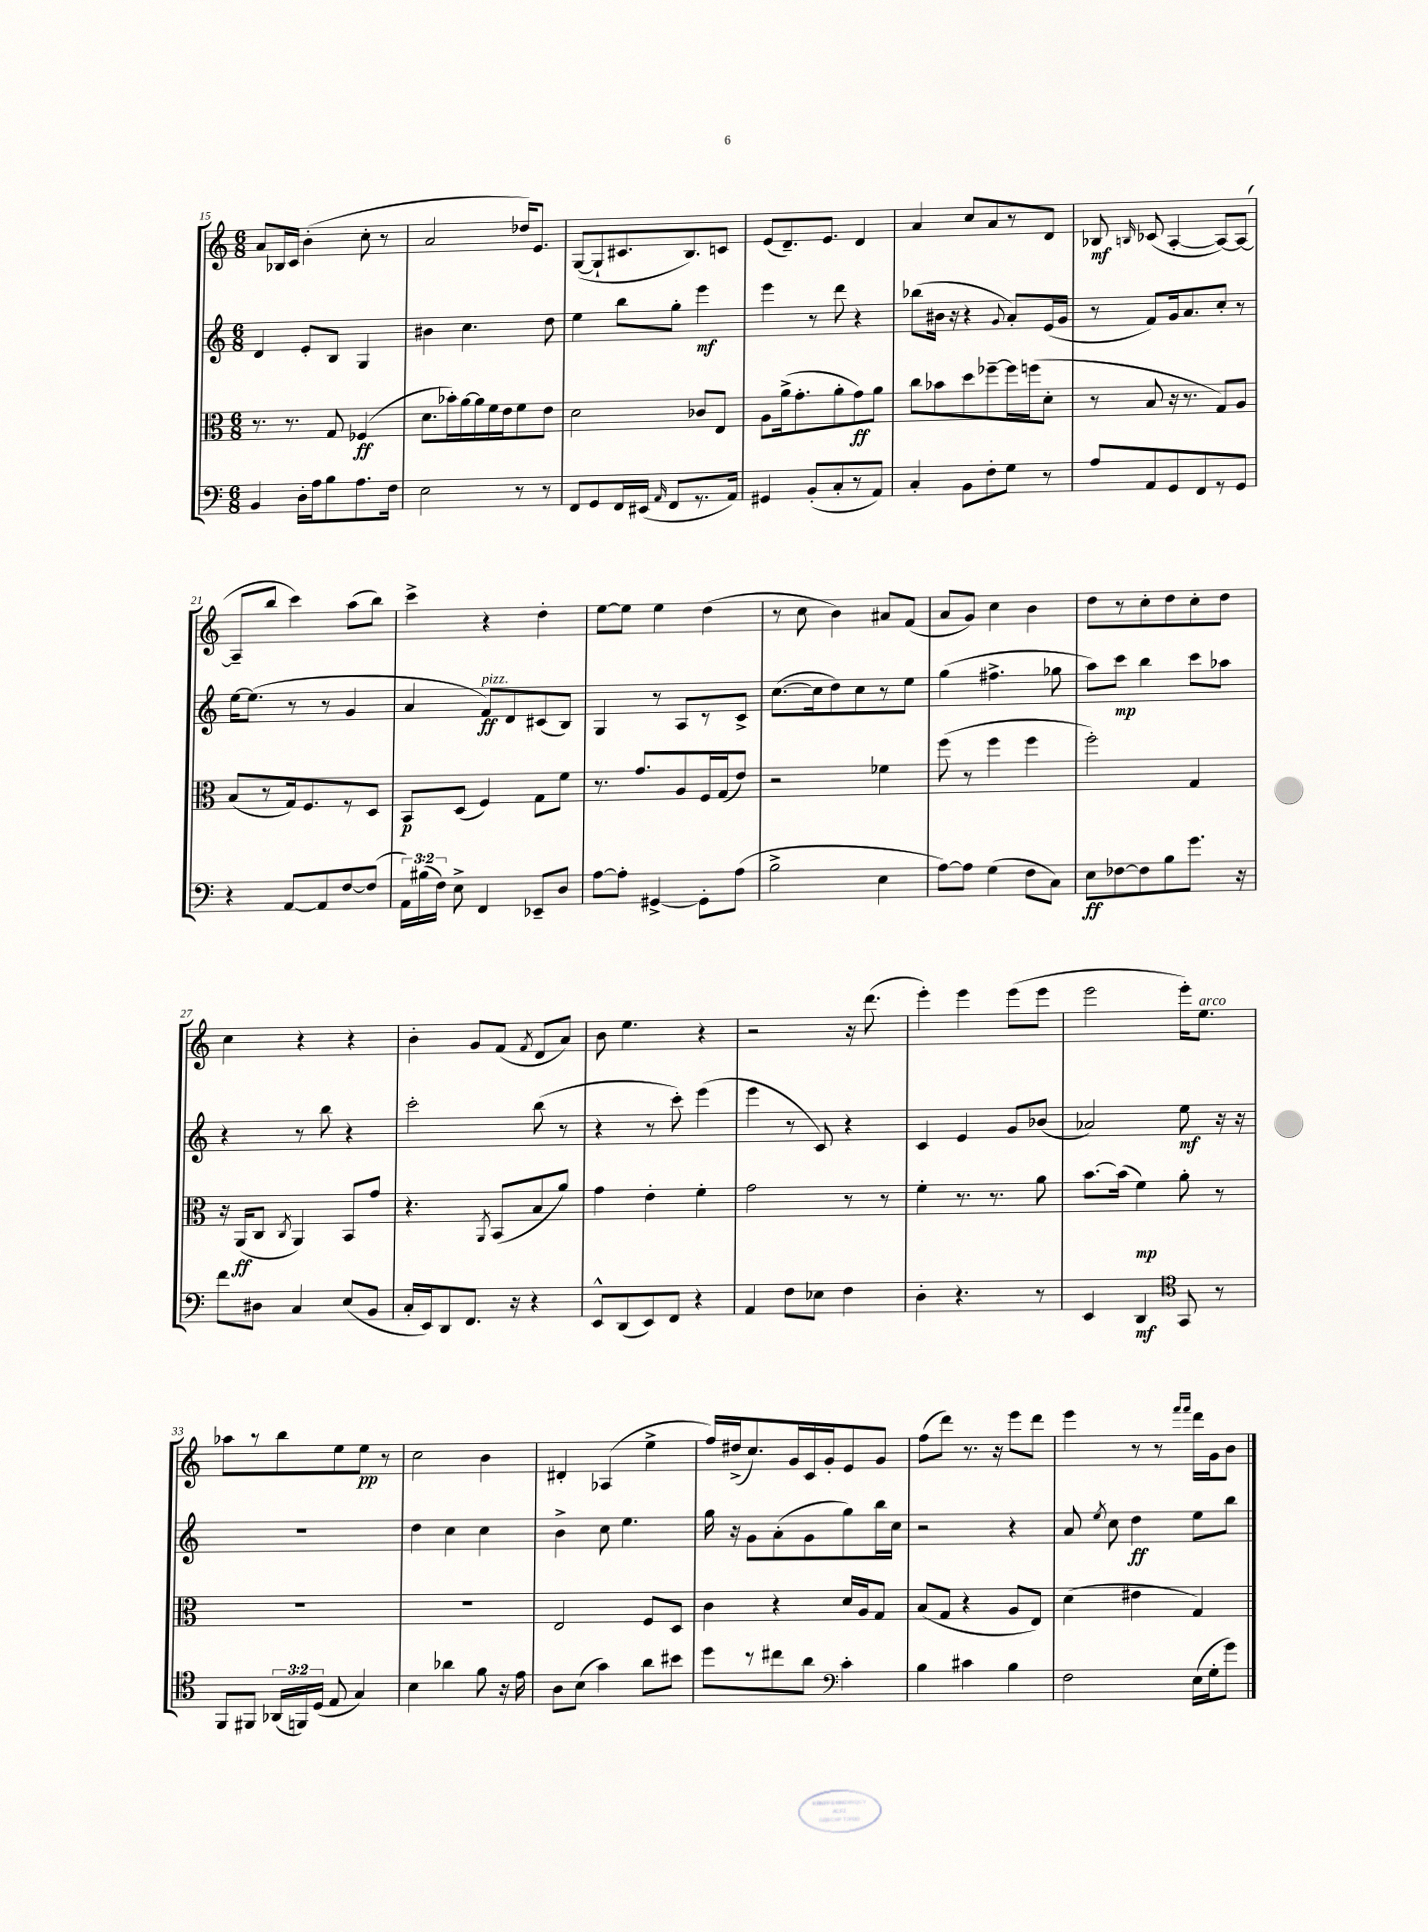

**kern	**kern	**kern	**kern
*staff4	*staff3	*staff2	*staff1
*clefF4	*clefC3	*clefG2	*clefG2
*k[]	*k[]	*k[]	*k[]
*M6/8	*M6/8	*M6/8	*M6/8
4BB	8.r	4d	8a
.	.	.	16B-
.	8.r	.	16c
16D'	.	8e'	(4b'
16A	.	.	.
8B	8G	8B	.
8.A	(4F-	4G	8cc'
.	.	.	8r
16F	.	.	.
=	=	=	=
2E	8.d	4b#	2a
.	16b-')	.	.
.	[16a	4.cc	.
.	16a]	.	.
.	16f	.	.
.	16e	.	.
8r	8f	.	16dd-)
.	.	.	8.e
8r	8e	8dd	.
=	=	=	=
8FF	2d	4ee	([8G
8GG	.	.	8G`]
16FF	.	8bb	8.c#
(16EE#	.	.	.
16qqAA	.	.	.
8FF	.	8gg'	.
.	.	.	8.B)
8.r	8c-	4eee	.
.	8E	.	8c
16AA)	.	.	.
=	=	=	=
4GG#	8A	4eee	(8e
.	(16a^	.	8.d~)
.	8.g'	.	.
(8BB'	.	8r	.
.	.	.	8.e
8C'	8a'	8ddd	.
8r	8g)	4r	4d
8AA)	8a	.	.
=	=	=	=
4C'	8cc	(8bb-	4a
.	8b-	16b#	.
.	.	16r	.
8BB	8dd	4r	8cc
8F'	[8ff-~	.	8a
.	.	8qqg	.
8G	16ff-]	8a')	8r
.	(16ff	.	.
8r	8d'	(16e	8d
.	.	16g	.
=	=	=	=
8A	8r	8r	8B-
.	.	.	16qqB
8AA	8B	8f)	(8c-
8GG	16r	16g	[4A'
.	8.r	8.a	.
8FF	.	.	.
8r	8G)	8cc'	8A_)
8GG	8A	8r	(8A_
=	=	=	=
4r	(8B	[16ee	8A~]
.	.	(8.ee]	.
.	8r	.	8bb
[8AA	16G)	8r	4ccc)
.	8.F	.	.
8AA]	.	8r	.
[8F	8r	4g	(8aa
(8F]	8D	.	8bb)
=	=	=	=
24AA)	8BB	4a	4ccc^
(24B#	.	.	.
24F)	.	.	.
8E^	(8D	.	.
4FF	4F)	8f)	4r
.	.	8d	.
8EE-~	8G	(8c#	4dd'
8D	8f	8B)	.
=	=	=	=
[8A	8.r	4G	[8ee
8A']	.	.	8ee]
.	8.g	.	.
[4GG#^	.	8r	4ee
.	8A	8A	.
8GG#']	16F	8r	(4dd
.	(16G	.	.
(8A	8e)	8c^	.
=	=	=	=
2B^	2r	([8.cc	8r
.	.	.	8cc
.	.	16cc]	.
.	.	8dd)	4b)
.	.	8cc	.
4E	4f-	8r	8a#
.	.	8ee	(8f
=	=	=	=
[8A)	(8ff	(4gg	8a
8A]	8r	.	8g)
(4G	4ff	4.ff#^	4cc
8F	4ff	.	4b
8C)	.	8gg-	.
=	=	=	=
8E	2ff')	8aa)	8dd
[8F-	.	8ccc	8r
8F-]	.	4bb	8cc'
8B	.	.	8dd
8.g	4G	8ccc	8cc'
.	.	8aa-	8dd
16r	.	.	.
=	=	=	=
8f	16r	4r	4cc
.	(16AA	.	.
8D#	8C	.	.
.	8qC	.	.
4C	4AA)	8r	4r
.	.	8bb	.
(8E	8BB	4r	4r
8BB	8g	.	.
=	=	=	=
16C'	4.r	2ccc'	4b'
16EE)	.	.	.
8DD	.	.	.
8.FF	.	.	8g
.	8qAA	.	.
.	(8BB	.	(8f
16r	.	.	.
.	.	.	8qf
4r	8B	(8bb	8d
.	8a)	8r	8a)
=	=	=	=
8EE^^	4g	4r	8b
(8DD	.	.	4.ee
8EE)	4e'	8r	.
8FF	.	8ccc')	.
4r	4f'	(4eee	4r
=	=	=	=
4AA	2g	4eee	2r
8F	.	8r	.
8E-	.	8c)	.
4F	8r	4r	16r
.	.	.	(8.ddd
.	8r	.	.
=	=	=	=
4D'	4f'	4c	4eee')
4.r	8.r	4e	4eee
.	8.r	.	.
.	.	8g	(8eee
8r	8a	(8b-	8eee
=	=	=	=
4EE	[8.b	2a-)	2eee
.	(16b]	.	.
4DD	4f)	.	.
*clefC4	*	*	*
8GG	8a'	8ee	16eee')
.	.	.	8.ee
8r	8r	16r	.
.	.	16r	.
=	=	=	=
8FF	2.r	2.r	8aa-
8FF#	.	.	8r
(24AA-	.	.	8bb
24FF)	.	.	.
(24D	.	.	.
8E	.	.	8ee
4G)	.	.	8ee
.	.	.	8r
=	=	=	=
4B	2.r	4dd	2cc
4a-	.	4cc	.
8f	.	4cc	4b
16r	.	.	.
16e	.	.	.
=	=	=	=
8A	2E	4b^	4d#'
(8B	.	.	.
4g)	.	8cc	(4A-
.	.	4.ee	.
8a	8F	.	4ee^
8b#	8D	.	.
=	=	=	=
8dd	4c	16gg	16ff)
.	.	16r	(16dd#^
8r	.	8g	8.cc)
8cc#	4r	(8a'	.
.	.	.	16g
8a	.	8g	16c
.	.	.	16g'
*clefF4	*	*	*
4c'	16d	8gg)	8e
.	16A	.	.
.	8G	16bb	8g
.	.	16cc	.
=	=	=	=
4B	(8B	2r	(8ff
.	8G	.	8ddd)
4c#	4r	.	8.r
.	.	.	16r
4B	8A	4r	8eee
.	8E)	.	8ddd
=	=	=	=
2F	(4d	8a	4eee
.	.	8qee	.
.	.	8cc	.
.	4e#	4dd	8r
.	.	.	8r
.	.	.	16qqfff
.	.	.	16qqfff
(16E	4G)	8ee	16ddd
16G'	.	.	16g
8g)	.	8bb	8b
==	==	==	==
*-	*-	*-	*-
